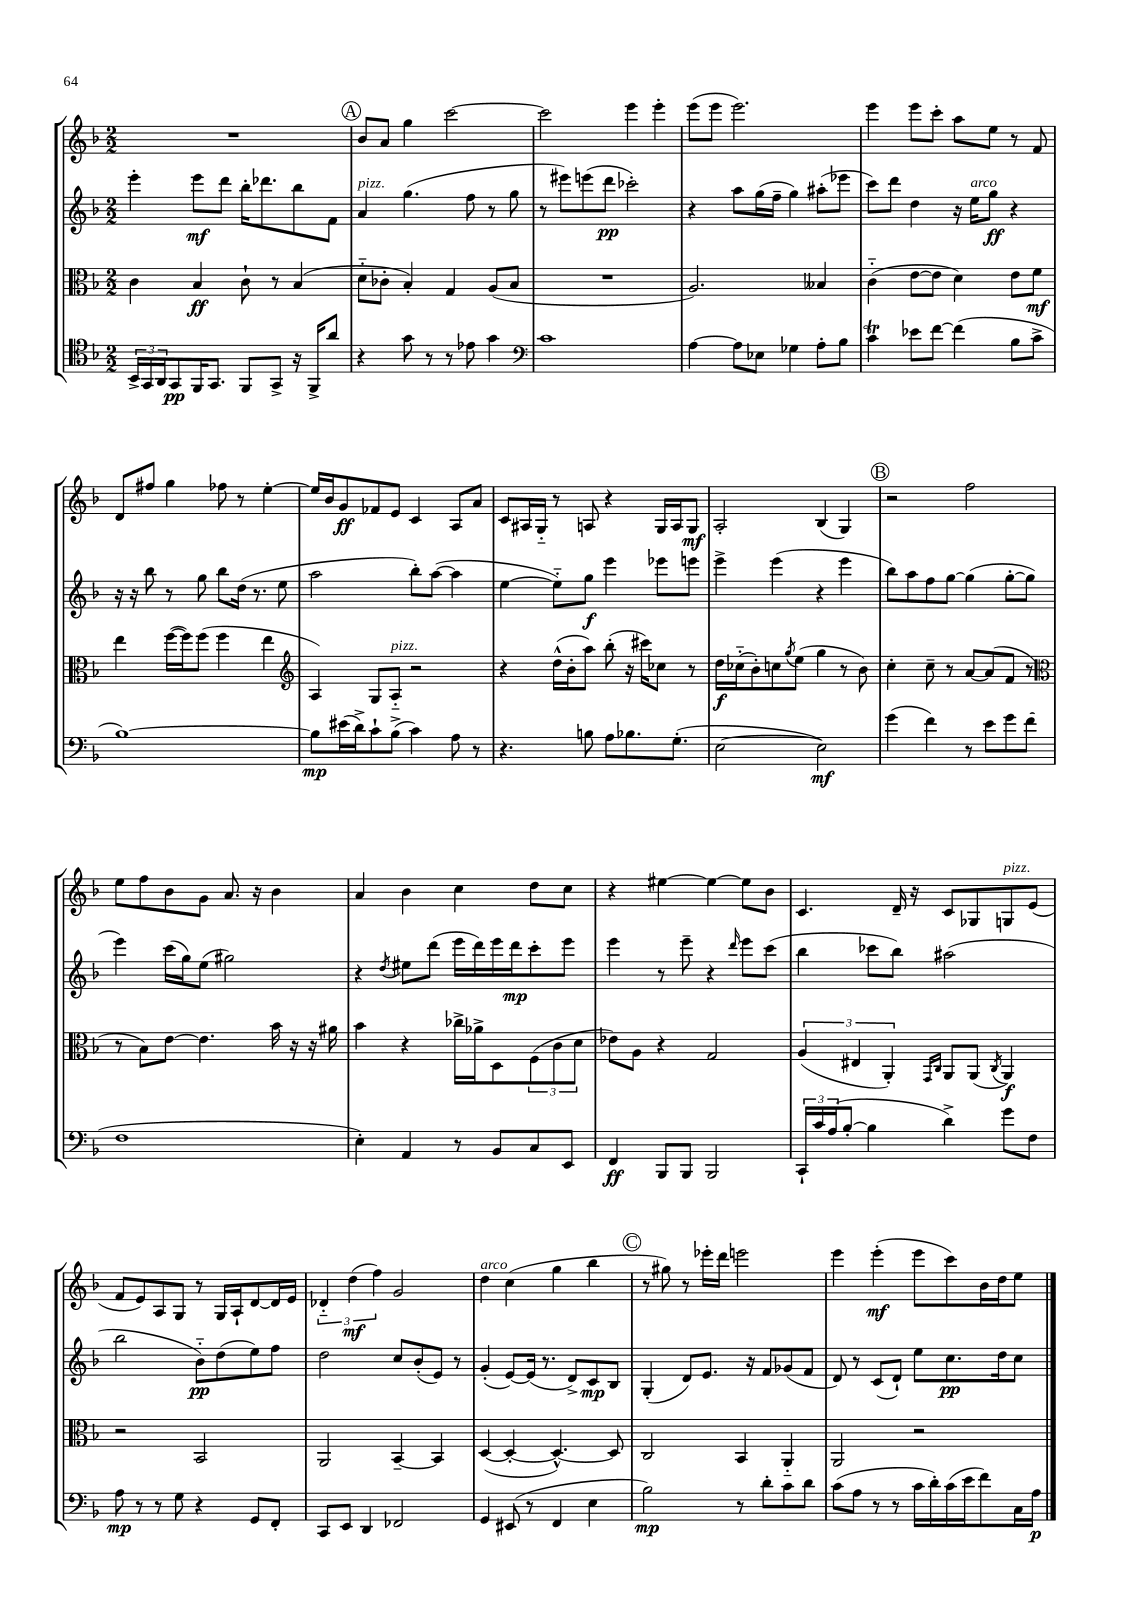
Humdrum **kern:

**kern	**dynam	**kern	**dynam	**kern	**dynam	**kern	**dynam
*part4	*part4	*part3	*part3	*part2	*part2	*part1	*part1
*staff4	*staff4	*staff3	*staff3	*staff2	*staff2	*staff1	*staff1
*clefC4	*	*clefC3	*	*clefG2	*	*clefG2	*
*k[b-]	*	*k[b-]	*	*k[b-]	*	*k[b-]	*
*M2/2	*	*M2/2	*	*M2/2	*	*M2/2	*
=3	=3	=3	=3	=3	=3	=3	=3
24BB-^/LL	.	4c\	.	4eee'\	.	1r	.
24GG/	.	.	.	.	.	.	.
24AA/J	.	.	.	.	.	.	.
8GG/	pp	.	.	.	.	.	.
16FF/K	.	4B-/	ff	8eee\L	mf	.	.
8.GG/J	.	.	.	.	.	.	.
.	.	.	.	8ddd\J	.	.	.
8FF/L	.	8c`\	.	16bb-'\KL	.	.	.
.	.	.	.	8.ddd-X\	.	.	.
8GG^/J	.	8r	.	.	.	.	.
16r	.	(4B-/	.	8bb-\	.	.	.
16FF^/KL	.	.	.	.	.	.	.
8a/J	.	.	.	8f\J	.	.	.
!!LO:REH:place=s1:t=A
=4	=4	=4	=4	=4	=4	=4	=4
!	!	!	!	!LO:TX:a:i:t=pizz.	!	!	!
4r	.	8d\L	.	4a/	.	8b-/L	.
.	.	8c-X'\J	.	.	.	8a/J	.
8g\	.	4B-'/)	.	(4.gg\	.	4gg\	.
8r	.	.	.	.	.	.	.
8r	.	4G/	.	.	.	[2ccc\	.
8e-X\	.	.	.	8ff\	.	.	.
4g\	.	(8A/L	.	8r	.	.	.
.	.	8B-/J	.	8gg\	.	.	.
=5	=5	=5	=5	=5	=5	=5	=5
*clefF4	*	*	*	*	*	*	*
1c	.	1r	.	8r	.	2ccc\]	.
.	.	.	.	8eee#X\L)	.	.	.
.	.	.	.	(8eeen\	.	.	.
.	.	.	.	8ddd\J	pp	.	.
.	.	.	.	2ccc-X'\)	.	4eee\	.
.	.	.	.	.	.	4eee'\	.
=6	=6	=6	=6	=6	=6	=6	=6
[4A\	.	2.A/)	.	4r	.	(8eee\L	.
.	.	.	.	.	.	8eee\J	.
8A\L]	.	.	.	8aa\L	.	2.eee\)	.
8E-X\J	.	.	.	(16gg\L	.	.	.
.	.	.	.	16ff~\JJ	.	.	.
4G-X\	.	.	.	4gg\)	.	.	.
8A'\L	.	4B--X/	.	(8aa#X'\L	.	.	.
8B-\J	.	.	.	8eee-X\J	.	.	.
=7	=7	=7	=7	=7	=7	=7	=7
4cT\	.	(4c\	.	8ccc\L)	.	4eee\	.
.	.	.	.	8ddd\J	.	.	.
8e-X\L	.	[8e\L	.	4dd\	.	8eee\L	.
[8f\J	.	8e\J]	.	.	.	8ccc'\J	.
(4f\]	.	4d\)	.	16r	.	8aa\L	.
!	!	!	!	!LO:TX:a:i:t=arco	!	!	!
.	.	.	.	16ee\KL	.	.	.
.	.	.	.	8gg\J	ff	8ee\J	.
8B-\L	.	8e\L	.	4r	.	8r	.
8c^\J	.	8f\J	mf	.	.	8f/	.
!!LO:LB:g=z
=8	=8	=8	=8	=8	=8	=8	=8
[1B-)	.	4ee\	.	16r	.	8d/L	.
.	.	.	.	16r	.	.	.
.	.	.	.	8bb-\	.	8ff#X/J	.
.	.	([16ff\LL	.	8r	.	4gg\	.
.	.	16ff\J])	.	.	.	.	.
.	.	(8ff\J	.	8gg\	.	.	.
.	.	4ff\	.	8bb-\L	.	8ff-X\	.
.	.	.	.	(16dd\Jk	.	8r	.
.	.	.	.	8.r	.	.	.
.	.	4ee\	.	.	.	[4ee'\	.
.	.	.	.	8ee\	.	.	.
=9	=9	=9	=9	=9	=9	=9	=9
*	*	*clefG2	*	*	*	*	*
8B-\L]	mp	4A/)	.	2aa\	.	16ee/LL]	.
.	.	.	.	.	.	16b-/J	.
(16e#X\L	.	.	.	.	.	8g/	ff
16d^\J)	.	.	.	.	.	.	.
8c`\	.	8G/L	.	.	.	8f-X/	.
!	!	!LO:TX:a:i:t=pizz.	!	!	!	!	!
(8B-^\J	.	8A/J	.	.	.	8e/J	.
4c\)	.	2r	.	8bb-'\L)	.	4c/	.
.	.	.	.	([8aa\J	.	.	.
8A\	.	.	.	4aa\]	.	8A/L	.
8r	.	.	.	.	.	8a/J	.
=10	=10	=10	=10	=10	=10	=10	=10
4.r	.	4r	.	[4ee\	.	8c/L	.
.	.	.	.	.	.	16A#X/L	.
.	.	.	.	.	.	16G/JJ	.
.	.	(16dd^^\LL	.	8ee\L])	.	8r	.
.	.	16b-'\J	.	.	.	.	.
8Bn\	.	8aa\J)	.	8gg\J	f	8An/	.
8A\L	.	(8bb-'\	.	4eee\	.	4r	.
8.B-X\	.	16r	.	.	.	.	.
.	.	16ccc#X\KL)	.	.	.	.	.
.	.	8cc-X\J	.	8eee-X\L	.	16G/LL	.
(8.G'\J	.	.	.	.	.	16A/J	.
.	.	8r	.	8eeen\J	.	8G/J	mf
=11	=11	=11	=11	=11	=11	=11	=11
[2E\	.	16dd\LL	f	4eee^\	.	2A'/	.
.	.	(16cc-X\J	.	.	.	.	.
.	.	8b-'\)	.	.	.	.	.
.	.	8ccn\	.	(4eee\	.	.	.
.	.	8qgg/	.	.	.	.	.
.	.	(8ee\J	.	.	.	.	.
2E\])	mf	4gg\	.	4r	.	(4B-/	.
.	.	8r	.	4eee\	.	4G/)	.
.	.	8b-\)	.	.	.	.	.
!!LO:REH:place=s1:t=B
=12	=12	=12	=12	=12	=12	=12	=12
(4g\	.	4cc'\	.	8bb-\L)	.	2r	.
.	.	.	.	8aa\	.	.	.
4f\)	.	8cc~\	.	8ff\	.	.	.
.	.	8r	.	[8gg\J	.	.	.
8r	.	[8a/L	.	(4gg\]	.	2ff\	.
8e\L	.	(8a/]	.	.	.	.	.
8g\	.	8f/J	.	[8gg'\L	.	.	.
(8f\J	.	8r	.	8gg\J]	.	.	.
!!LO:LB:g=z
=13	=13	=13	=13	=13	=13	=13	=13
*	*	*clefC3	*	*	*	*	*
1F	.	8r	.	4eee\)	.	8ee\L	.
.	.	8B-\L)	.	.	.	8ff\	.
.	.	[8e\J	.	(16ccc\LL	.	8b-\	.
.	.	.	.	16gg\J)	.	.	.
.	.	4.e\]	.	(8ee\J	.	8g\J	.
.	.	.	.	2gg#X\)	.	8.a/	.
.	.	.	.	.	.	16r	.
.	.	16b-\	.	.	.	4b-\	.
.	.	16r	.	.	.	.	.
.	.	16r	.	.	.	.	.
.	.	16a#X\	.	.	.	.	.
=14	=14	=14	=14	=14	=14	=14	=14
4E'\)	.	4b-\	.	4r	.	4a/	.
.	.	.	.	8qdd/	.	.	.
4AA/	.	4r	.	8ee#X\L	.	4b-\	.
.	.	.	.	(8ddd\J	.	.	.
8r	.	16cc-X^\LL	.	16eee\LL	.	4cc\	.
.	.	16a-X^\J	.	16ddd\)	.	.	.
8BB-/L	.	8D\	.	16eee\	.	.	.
.	.	.	.	16ddd\J	mp	.	.
8C/	.	(12F\	.	8ccc'\	.	8dd\L	.
.	.	12c\	.	.	.	.	.
8EE/J	.	.	.	8eee\J	.	8cc\J	.
.	.	12d\J	.	.	.	.	.
=15	=15	=15	=15	=15	=15	=15	=15
4FF/	ff	8e-X\L)	.	4eee\	.	4r	.
.	.	8A\J	.	.	.	.	.
8BBB-/L	.	4r	.	8r	.	[4ee#X\	.
8BBB-/J	.	.	.	8eee~\	.	.	.
2BBB-/	.	2G/	.	4r	.	4ee#\_	.
.	.	.	.	16qqddd/	.	.	.
.	.	.	.	8eee\L	.	8ee#\L]	.
.	.	.	.	(8ccc\J	.	8b-\J	.
=16	=16	=16	=16	=16	=16	=16	=16
24CC`/LL	.	(6A/	.	4bb-\	.	4.c/	.
24c/	.	.	.	.	.	.	.
(24A/J	.	.	.	.	.	.	.
[8B-'/J	.	.	.	.	.	.	.
.	.	6E#X/	.	.	.	.	.
4B-\]	.	.	.	8ccc-X\L	.	.	.
.	.	6AA'/)	.	.	.	.	.
.	.	.	.	8bb-\J)	.	16d~/	.
.	.	.	.	.	.	16r	.
.	.	16qqGG/LL	.	.	.	.	.
.	.	16qqC/JJ	.	.	.	.	.
4d^\)	.	8AA/L	.	(2aa#X\	.	8c/L	.
.	.	(8AA/J	.	.	.	8G-X/	.
.	.	8qC/	.	.	.	.	.
!	!	!	!	!	!	!LO:TX:a:i:t=pizz.	!
8g\L	.	4AA/)	f	.	.	8Gn/	.
8F\J	.	.	.	.	.	(8e/J	.
!!LO:LB:g=z
=17	=17	=17	=17	=17	=17	=17	=17
8A\	mp	2r	.	2bb-\	.	8f/L	.
8r	.	.	.	.	.	8e/)	.
8r	.	.	.	.	.	8A/	.
8G\	.	.	.	.	.	8G/J	.
4r	.	2BB-/	.	8b-\L)	pp	8r	.
.	.	.	.	(8dd\	.	16G/LL	.
.	.	.	.	.	.	16A`/J	.
8GG/L	.	.	.	8ee\)	.	[8d/	.
8FF'/J	.	.	.	8ff\J	.	16d/L]	.
.	.	.	.	.	.	16e/JJ	.
=18	=18	=18	=18	=18	=18	=18	=18
8CC/L	.	2AA/	.	2dd\	.	6d-X/	.
8EE/J	.	.	.	.	.	.	.
.	.	.	.	.	.	(6dd\	mf
4DD/	.	.	.	.	.	.	.
.	.	.	.	.	.	6ff\)	.
2FF-X/	.	[4BB-~/	.	8cc/L	.	2g/	.
.	.	.	.	(8b-'/	.	.	.
.	.	4BB-/]	.	8e/J)	.	.	.
.	.	.	.	8r	.	.	.
=19	=19	=19	=19	=19	=19	=19	=19
!	!	!	!	!	!	!LO:TX:a:i:t=arco	!
4GG/	.	([4D/	.	(4g'/	.	4dd\	.
(8EE#X/	.	4D'/_	.	[8e/L)	.	(4cc\	.
8r	.	.	.	(16e/Jk]	.	.	.
.	.	.	.	8.r	.	.	.
4FF/	.	4.D^^/_)	.	.	.	4gg\	.
.	.	.	.	8d^/L)	.	.	.
4E\	.	.	.	8c/	mp	4bb-\	.
.	.	8D/]	.	8B-/J	.	.	.
!!LO:REH:place=s1:t=C
=20	=20	=20	=20	=20	=20	=20	=20
2B-\)	mp	2C/	.	(4G'/	.	8r	.
.	.	.	.	.	.	8gg#X\)	.
.	.	.	.	8d/L)	.	8r	.
.	.	.	.	8.e/J	.	16eee-X'\LL	.
.	.	.	.	.	.	16ddd\JJ	.
8r	.	4BB-/	.	.	.	2eeen\	.
.	.	.	.	16r	.	.	.
8d'\L	.	.	.	8f/L	.	.	.
8c\	.	4AA/	.	(8g-X/	.	.	.
8d\J	.	.	.	8f/J	.	.	.
=21	=21	=21	=21	=21	=21	=21	=21
(8c\L	.	2AA/	.	8d/)	.	4eee\	.
8A\J	.	.	.	8r	.	.	.
8r	.	.	.	(8c/L	.	(4eee'\	mf
8r	.	.	.	8d`/J)	.	.	.
16c\LL	.	2r	.	8ee\L	.	8eee\L	.
16d'\)	.	.	.	.	.	.	.
(16c\	.	.	.	8.cc\	pp	8ccc\)	.
16e\J	.	.	.	.	.	.	.
8f\)	.	.	.	.	.	16b-\L	.
.	.	.	.	16dd\k	.	16dd\J	.
16C\L	.	.	.	8cc\J	.	8ee\J	.
16A\JJ	p	.	.	.	.	.	.
==	==	==	==	==	==	==	==
*-	*-	*-	*-	*-	*-	*-	*-
